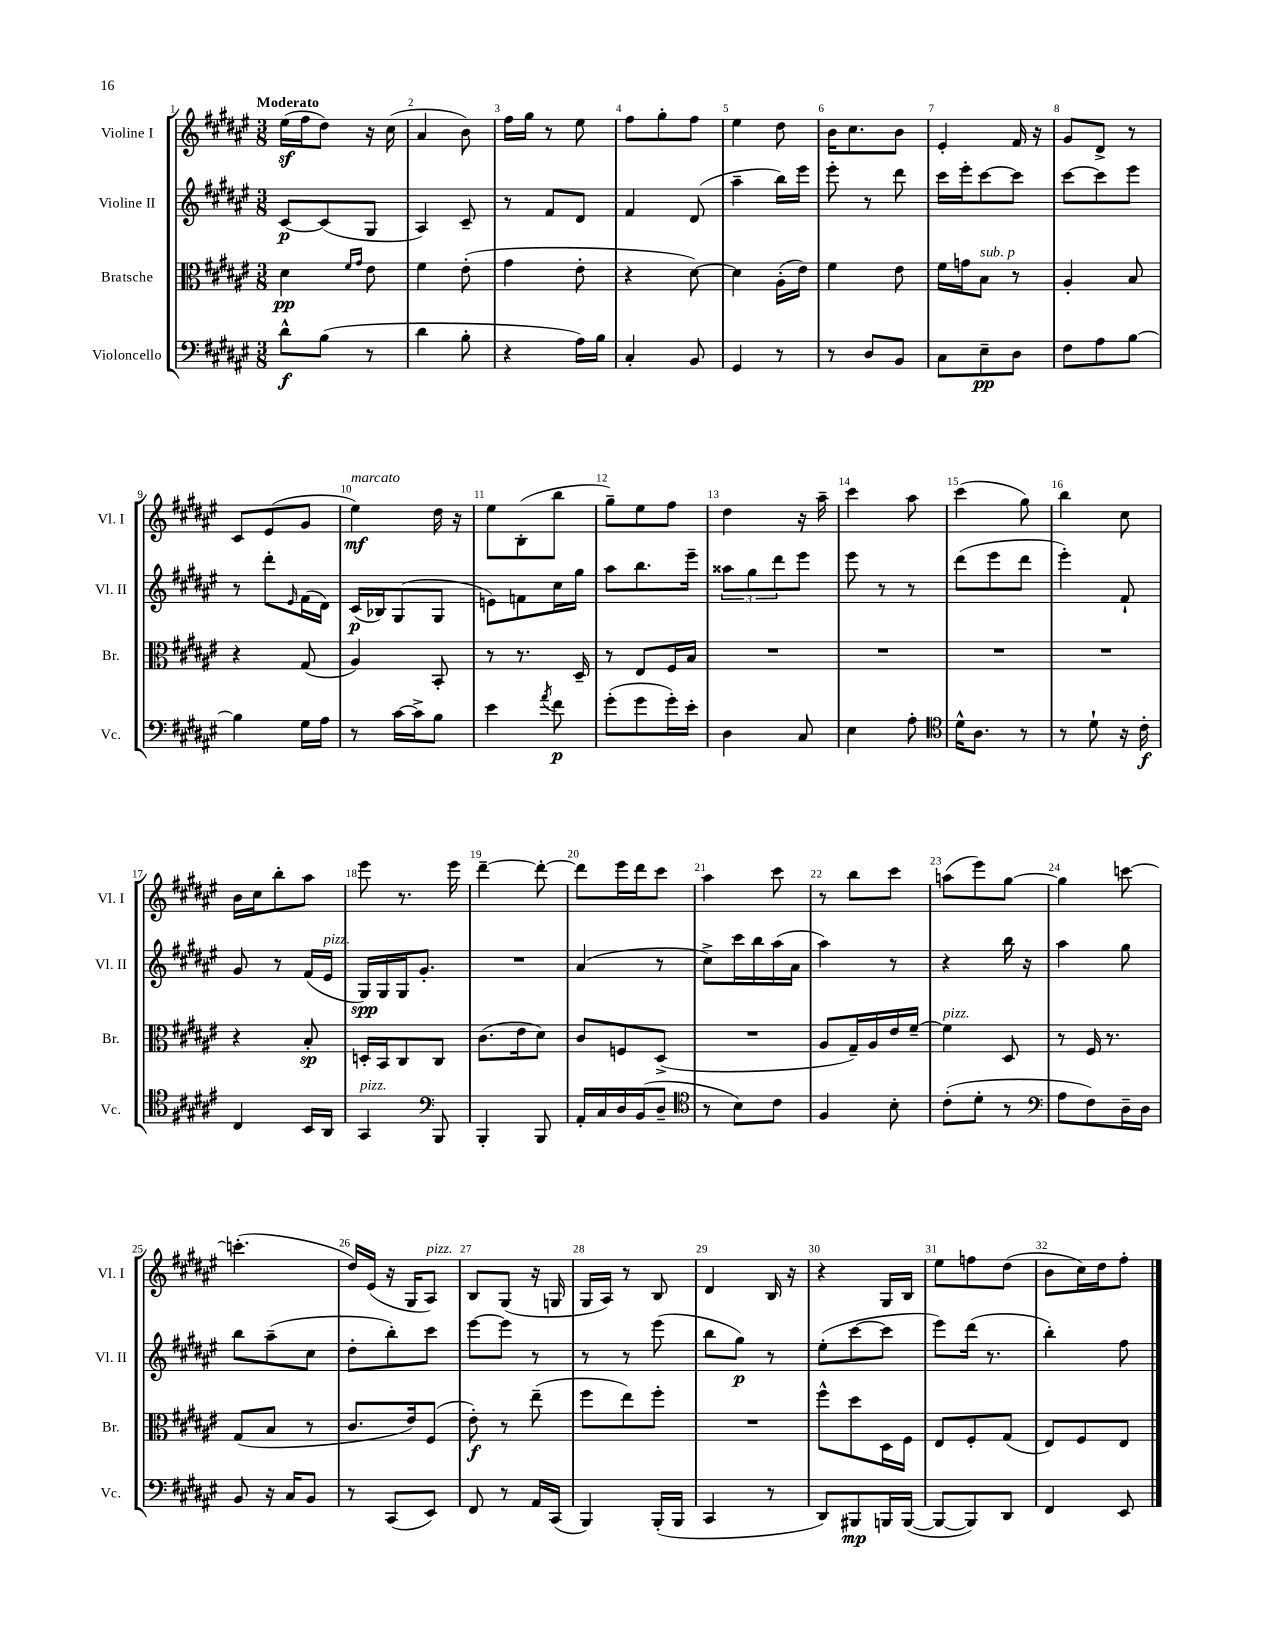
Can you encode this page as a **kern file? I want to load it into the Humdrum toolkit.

**kern	**kern	**kern	**kern
*staff4	*staff3	*staff2	*staff1
*clefF4	*clefC3	*clefG2	*clefG2
*k[f#c#g#d#a#e#]	*k[f#c#g#d#a#e#]	*k[f#c#g#d#a#e#]	*k[f#c#g#d#a#e#]
*M3/8	*M3/8	*M3/8	*M3/8
8d#^^	4d#	[8c#	(16ee#
.	.	.	16ff#
(8B	.	(8c#]	8dd#)
.	16qqf#	.	.
.	16qqg#	.	.
8r	8e#	8G#	16r
.	.	.	(16cc#
=	=	=	=
4d#	4f#	4A#)	4a#
8B'	(8e#'	8c#~	8b)
=	=	=	=
4r	4g#	8r	16ff#
.	.	.	16gg#
.	.	8f#	8r
16A#)	8e#'	8d#	8ee#
16B	.	.	.
=	=	=	=
4C#'	4r	4f#	8ff#
.	.	.	8gg#'
8BB	[8d#)	(8d#	8ff#
=	=	=	=
4GG#	4d#]	4aa#~	4ee#
8r	(16A#'	16bb)	8dd#
.	16e#)	16eee#	.
=	=	=	=
8r	4f#	8eee#'	16b
.	.	.	8.cc#
8D#	.	8r	.
8BB	8e#	8ddd#	8b
=	=	=	=
8C#	16f#	16ccc#	4e#'
.	16g	16eee#'	.
8E#~	8B	[8ccc#	.
8D#	8r	8ccc#]	16f#
.	.	.	16r
=	=	=	=
8F#	4A#'	[8ccc#	8g#
8A#	.	8ccc#]	8d#^
[8B	8B	8eee#	8r
=	=	=	=
4B]	4r	8r	8c#
.	.	8ddd#'	(8e#
.	.	16qqe#	.
16G#	(8G#	(16f#	8g#
16A#	.	16d#)	.
=	=	=	=
8r	4A#)	(16c#	4ee#)
.	.	16B-)	.
[16c#	.	(8G#	.
16c#^]	.	.	.
8B	8BB'	8G#	16dd#
.	.	.	16r
=	=	=	=
4e#	8r	8e)	8ee#
.	8.r	8f	(8B'
8qa#	.	.	.
8f#	.	16cc#	8bb
.	16D#~	16gg#	.
=	=	=	=
(8g#'	8r	8aa#	8gg#~)
8g#	8E#	8.bb	8ee#
16g#')	16F#	.	8ff#
16e#'	16B	16eee#~	.
=	=	=	=
4D#	4.r	12aa##	4dd#
.	.	12gg#	.
.	.	12ddd#	.
8C#	.	8eee#	16r
.	.	.	16aa#~
=	=	=	=
4E#	4.r	8eee#	4ccc#
.	.	8r	.
8A#'	.	8r	8aa#
=	=	=	=
*clefC4	*	*	*
16d#^^	4.r	(8ddd#	(4ccc#
8.A#	.	.	.
.	.	8eee#	.
8r	.	8ddd#	8gg#)
=	=	=	=
8r	4.r	4eee#')	4bb
8d#`	.	.	.
16r	.	8f#`	8cc#
16c#'	.	.	.
=	=	=	=
4C#	4r	8g#	16b
.	.	.	16cc#
.	.	8r	8bb'
16BB	8B'	(16f#	8aa#
16AA#	.	16e#	.
=	=	=	=
4GG#	16D'	16G#)	8eee#
.	16BB	16G#	.
.	8C#	16G#	8.r
.	.	8.g#'	.
*clefF4	*	*	*
8BBB	8C#	.	.
.	.	.	16eee#
=	=	=	=
4BBB'	(8.c#	4.r	[4ddd#~
.	16e#	.	.
8BBB	8d#)	.	8ddd#'_
=	=	=	=
16AA#'	8c#	(4a#	8ddd#]
16C#	.	.	.
16D#	8F	.	16eee#
(16BB	.	.	16ddd#
8D#~	(8D#^	8r	8ccc#
=	=	=	=
*clefC4	*	*	*
8r	4.r	8cc#^)	4aa#
8B)	.	16ccc#	.
.	.	16bb	.
8c#	.	(16aa#	8ccc#
.	.	16a#	.
=	=	=	=
4F#	8A#	4aa#)	8r
.	16G#~)	.	8bb
.	16A#	.	.
8B'	16e#	8r	8ccc#
.	[16f#~	.	.
=	=	=	=
(8c#'	4f#]	4r	(8aa
8d#'	.	.	8eee#)
8r	8D#	16bb	[8gg#
.	.	16r	.
=	=	=	=
*clefF4	*	*	*
8A#	8r	4aa#	4gg#]
8F#)	16F#	.	.
.	8.r	.	.
16D#~	.	8gg#	[8ccc
16D#	.	.	.
=	=	=	=
8BB	(8G#	8bb	(4.ccc']
16r	8B	(8aa#~	.
16C#	.	.	.
8BB	8r	8cc#	.
=	=	=	=
8r	8.c#	8dd#'	16dd#)
.	.	.	(16e#
(8CC#	.	8bb')	16r
.	16e#)	.	16G#
8EE#)	(8F#	8ccc#	8A#)
=	=	=	=
8FF#	8e#')	[8eee#	8B
8r	8r	8eee#]	(8G#
16AA#	(8ee#~	8r	16r
(16CC#	.	.	16G
=	=	=	=
4BBB)	8ff#	8r	16G#
.	.	.	16A#)
.	8ee#)	8r	8r
(16BBB'	8ff#'	(8eee#	8B
16BBB	.	.	.
=	=	=	=
4CC#	4.r	8bb	4d#
.	.	8gg#)	.
8r	.	8r	16B
.	.	.	16r
=	=	=	=
8DD#)	8ff#^^	(8ee#'	4r
8BBB#	8dd#	[8ccc#	.
16BBB	16D#	8ccc#]	16G#
([16BBB	16F#	.	16B
=	=	=	=
8BBB_	8E#	8eee#)	8ee#
8BBB])	8F#'	(16ddd#	8ff
.	.	8.r	.
8DD#	(8G#	.	(8dd#
=	=	=	=
4FF#	8E#)	4bb')	8b
.	8F#	.	16cc#)
.	.	.	16dd#
8EE#	8E#	8ff#	8ff#'
==	==	==	==
*-	*-	*-	*-
